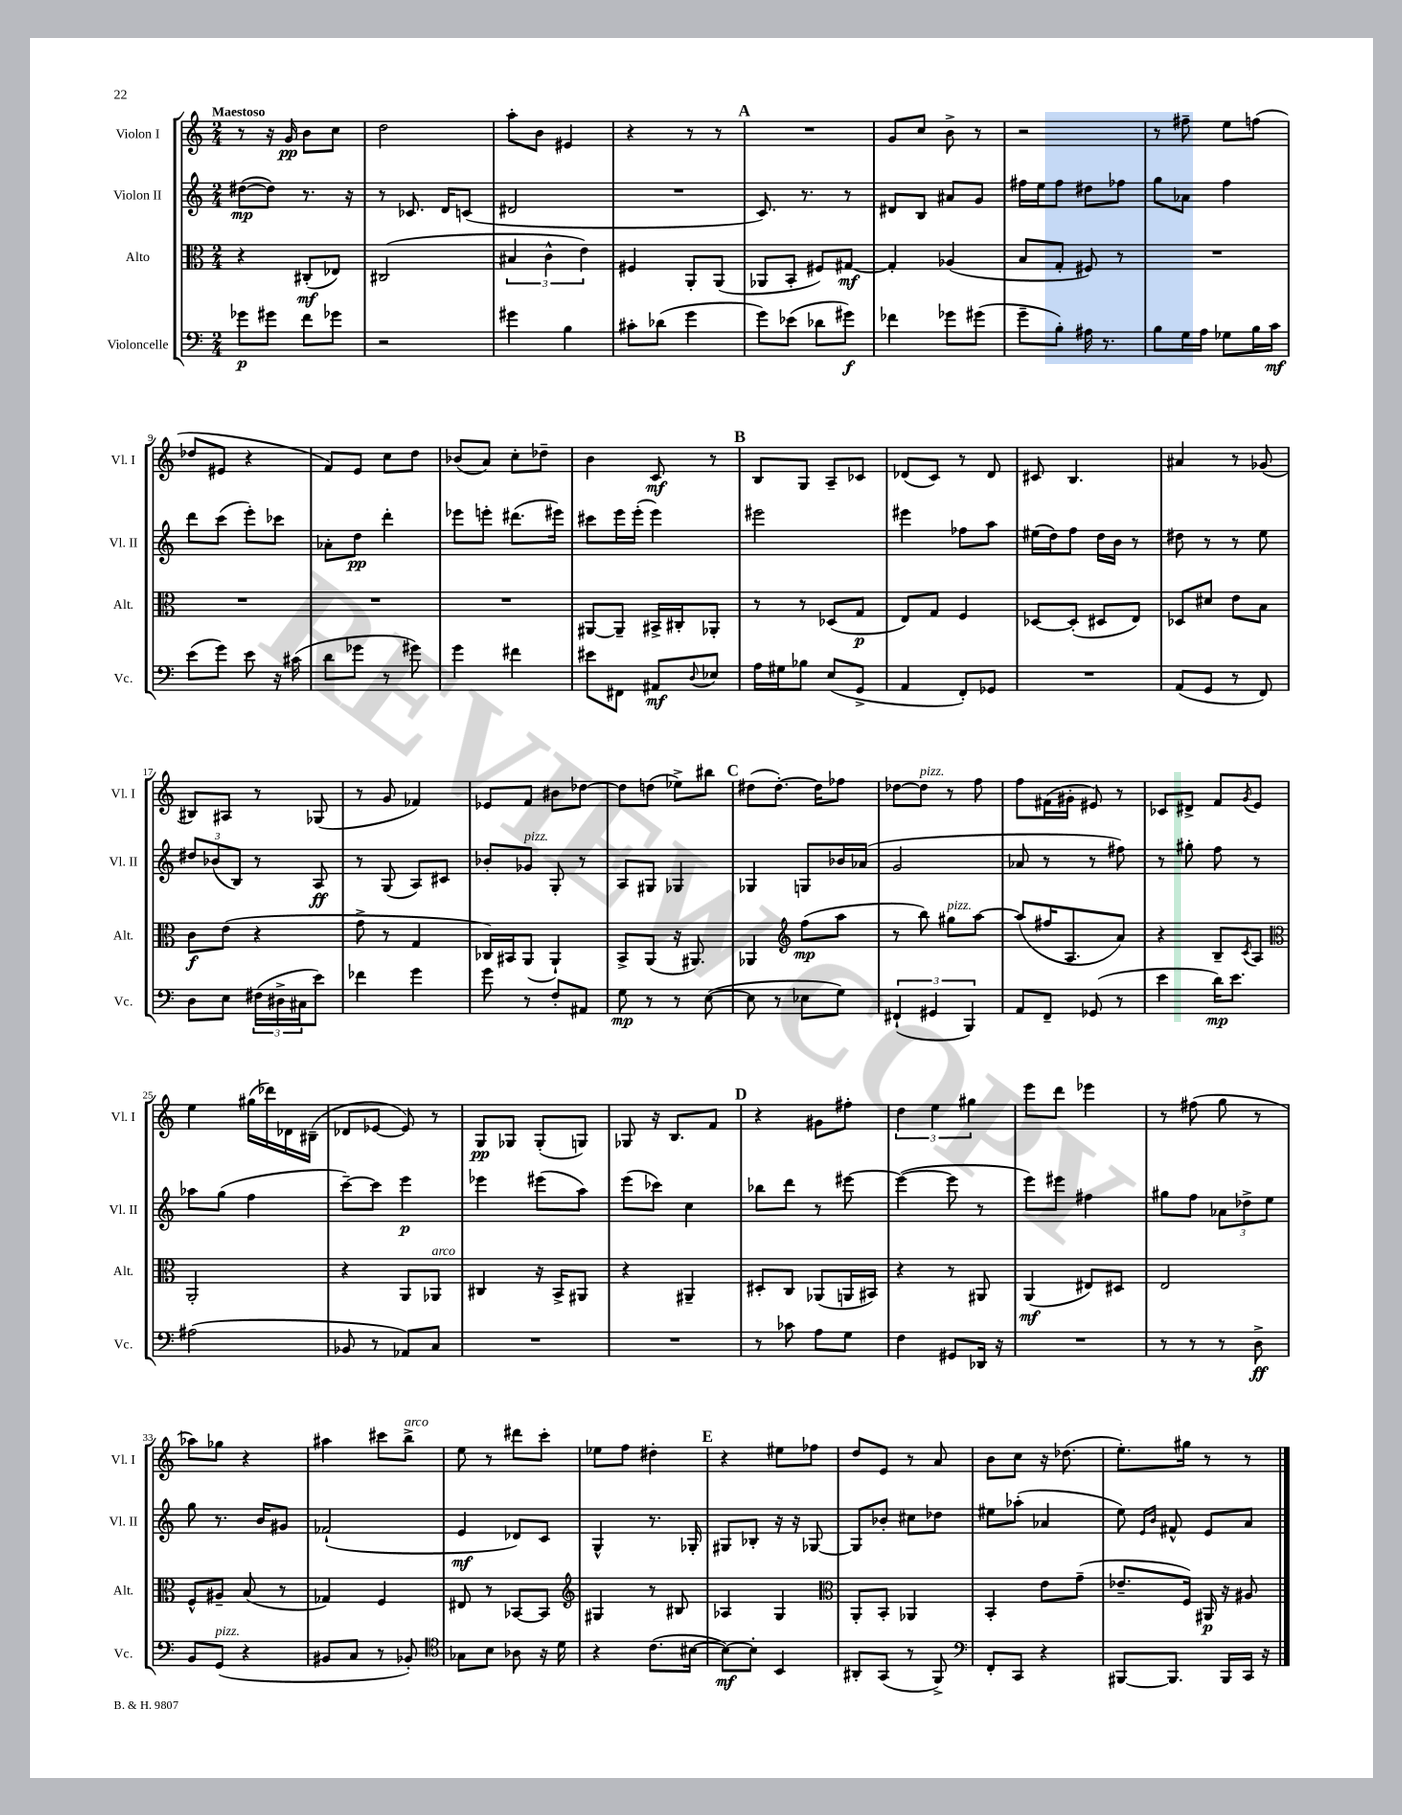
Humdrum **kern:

**kern	**dynam	**kern	**dynam	**kern	**dynam	**kern	**dynam
*part4	*part4	*part3	*part3	*part2	*part2	*part1	*part1
*staff4	*staff4	*staff3	*staff3	*staff2	*staff2	*staff1	*staff1
*I"Violoncelle	*	*I"Alto	*	*I"Violon II	*	*I"Violon I	*
*I'Vc.	*	*I'Alt.	*	*I'Vl. II	*	*I'Vl. I	*
*clefF4	*	*clefC3	*	*clefG2	*	*clefG2	*
*k[]	*	*k[]	*	*k[]	*	*k[]	*
*M2/4	*	*M2/4	*	*M2/4	*	*M2/4	*
=1	=1	=1	=1	=1	=1	=1	=1
!	!	!	!	!	!	!LO:TX:a:B:t=Maestoso	!
8g-X\L	p	4r	.	([8dd#X\L	mp	8r	.
8g#X\J	.	.	.	8dd#\J])	.	16r	.
.	.	.	.	.	.	16g/	pp
8f\L	.	(8C#X'/L	mf	8.r	.	8b\L	.
8g-X\J	.	8E-X/J)	.	.	.	8cc\J	.
.	.	.	.	16r	.	.	.
=2	=2	=2	=2	=2	=2	=2	=2
2r	.	(2C#X/	.	8r	.	2dd\	.
.	.	.	.	8.c-X/	.	.	.
.	.	.	.	16d/KL	.	.	.
.	.	.	.	(8cn/J	.	.	.
=3	=3	=3	=3	=3	=3	=3	=3
4g#X\	.	6B#X/	.	2d#X/	.	8aa'\L	.
.	.	.	.	.	.	8b\J	.
.	.	6c^^\	.	.	.	.	.
4B\	.	.	.	.	.	4e#X/	.
.	.	6e\)	.	.	.	.	.
=4	=4	=4	=4	=4	=4	=4	=4
8c#X'\L	.	4F#X/	.	2r	.	4r	.
(8d-X\J	.	.	.	.	.	.	.
4g\	.	8AA'/L	.	.	.	8r	.
.	.	(8AA/J	.	.	.	8r	.
!!LO:REH:place=s1:t=A
=5	=5	=5	=5	=5	=5	=5	=5
8g\L)	.	8AA-X/L	.	8.c/)	.	2r	.
(8e-X\J	.	8BB'/J	.	.	.	.	.
.	.	.	.	8.r	.	.	.
8d-X\L	.	8F#X/L)	.	.	.	.	.
8g#X\J)	f	[8G#X/J	mf	8r	.	.	.
=6	=6	=6	=6	=6	=6	=6	=6
4f-X\	.	4G#'/]	.	8d#X/L	.	8g/L	.
.	.	.	.	8B/J	.	8cc/J	.
8g-X\L	.	(4A-X/	.	8a#X/L	.	8b^\	.
(8g#X\J	.	.	.	8g/J	.	8r	.
=7	=7	=7	=7	=7	=7	=7	=7
8g~\L	.	8B/L	.	16ff#X\LL	.	2r	.
.	.	.	.	16ee\J	.	.	.
8B'\J)	.	8G'/J	.	8ff#\J	.	.	.
16A#X\	.	8F#X/)	.	8dd#X\L	.	.	.
8.r	.	.	.	.	.	.	.
.	.	8r	.	8ff-X\J	.	.	.
=8	=8	=8	=8	=8	=8	=8	=8
8B\L	.	2r	.	8gg\L	.	8r	.
16G\L	.	.	.	8a-X\J	.	8ff#X~\	.
16A\JJ	.	.	.	.	.	.	.
8G-X\L	.	.	.	4ff\	.	8ee\L	.
16B\L	.	.	.	.	.	(8ffn\J	.
16c\JJ	mf	.	.	.	.	.	.
!!LO:LB:g=z
=9	=9	=9	=9	=9	=9	=9	=9
(8e\L	.	2r	.	8ddd\L	.	8dd-X/L	.
8g\J)	.	.	.	(8ccc\J	.	8e#X/J	.
8e\	.	.	.	8eee'\L)	.	4r	.
16r	.	.	.	8ccc-X\J	.	.	.
(16c#X\	.	.	.	.	.	.	.
=10	=10	=10	=10	=10	=10	=10	=10
8d\L	.	2r	.	8a-X'\L	.	8f/L)	.
8g-X\J	.	.	.	8dd\J	pp	8e/J	.
8r	.	.	.	4ddd'\	.	8cc\L	.
8g#X\)	.	.	.	.	.	8dd\J	.
=11	=11	=11	=11	=11	=11	=11	=11
4g\	.	2r	.	8eee-X\L	.	(8b-X/L	.
.	.	.	.	8eeen'\J	.	8a/J)	.
4f#X\	.	.	.	(8.ddd#X\L	.	8cc'\L	.
.	.	.	.	.	.	8dd-X~\J	.
.	.	.	.	16eee#X\Jk)	.	.	.
=12	=12	=12	=12	=12	=12	=12	=12
8e#X\L	.	[8AA#X/L	.	8ccc#X\L	.	4b\	.
8FF#X\J	.	8AA#~/J]	.	16eee\L	.	.	.
.	.	.	.	(16eee'\JJ	.	.	.
8AA#X/L	mf	16BB#X^/LL	.	4eee\)	.	8c/	mf
.	.	16C#X'/J	.	.	.	.	.
8qqD/	.	.	.	.	.	.	.
8E-X/J	.	8AA-X'/J	.	.	.	8r	.
!!LO:REH:place=s1:t=B
=13	=13	=13	=13	=13	=13	=13	=13
16A\LL	.	8r	.	2eee#X\	.	8B/L	.
16G#X\J	.	.	.	.	.	.	.
8B-X\J	.	8r	.	.	.	8G/J	.
(8E/L	.	(8D-X/L	.	.	.	8A~/L	.
8GG^/J	.	8G/J	p	.	.	8c-X/J	.
=14	=14	=14	=14	=14	=14	=14	=14
4AA/	.	8E/L)	.	4eee#X\	.	(8d-X/L	.
.	.	8G/J	.	.	.	8c/J)	.
8FF'/L)	.	4F/	.	8ff-X\L	.	8r	.
8GG-X/J	.	.	.	8aa\J	.	8d-/	.
=15	=15	=15	=15	=15	=15	=15	=15
2r	.	[8D-X/L	.	(16ee#X\LL	.	8c#X/	.
.	.	.	.	16dd\J)	.	.	.
.	.	(8D-'/J]	.	8ff\J	.	4.B/	.
.	.	8D#X/L	.	16dd\LL	.	.	.
.	.	.	.	16b\JJ	.	.	.
.	.	8E/J)	.	8r	.	.	.
=16	=16	=16	=16	=16	=16	=16	=16
(8AA/L	.	8D-X/L	.	8dd#X\	.	4a#X/	.
8GG/J	.	8d#X/J	.	8r	.	.	.
8r	.	8e\L	.	8r	.	8r	.
8FF/)	.	8B\J	.	8ee\	.	(8g-X/	.
!!LO:LB:g=z
=17	=17	=17	=17	=17	=17	=17	=17
8D\L	.	8c\L	f	12dd#X/L	.	8B#X/L)	.
.	.	.	.	(12b-X/	.	.	.
8E\J	.	(8e\J	.	.	.	8A#X/J	.
.	.	.	.	12B/J)	.	.	.
(24F#X\LL	.	4r	.	8r	.	8r	.
24D#X^\	.	.	.	.	.	.	.
24C#X\J	.	.	.	.	.	.	.
8e\J)	.	.	.	8A/	ff	(8G-X/	.
=18	=18	=18	=18	=18	=18	=18	=18
4f-X\	.	8g^\	.	8r	.	8r	.
.	.	8r	.	(8G/	.	8g/	.
4g\	.	4G/	.	8A/L)	.	4f-X/)	.
.	.	.	.	8c#X/J	.	.	.
=19	=19	=19	=19	=19	=19	=19	=19
8g\	.	16C-X/LL)	.	8b-X'/L	.	8e-X/L	.
.	.	16BB#X/J	.	.	.	.	.
!	!	!	!	!LO:TX:a:i:t=pizz.	!	!	!
8r	.	(8AA/J	.	8g-X/J	.	8f/J	.
8F'/L	.	4AA`/)	.	8G'/	.	8b#X\L	.
8AA#X/J	.	.	.	8r	.	[8dd-X\J	.
=20	=20	=20	=20	=20	=20	=20	=20
8G\	mp	8BB^/L	.	8A/L	.	8dd-\L]	.
8r	.	(8AA/J	.	8G#X/J	.	(8ddn\J	.
8r	.	16r	.	4G-X/	.	8ee-X^\L)	.
.	.	8.AA#X/)	.	.	.	.	.
([8E\	.	.	.	.	.	8bb#X\J	.
!!LO:REH:place=s1:t=C
=21	=21	=21	=21	=21	=21	=21	=21
8E\]	.	4AA-X/	.	4G-X/	.	(8dd#X\L	.
8r	.	.	.	.	.	[8.dd#'\J)	.
*	*	*clefG2	*	*	*	*	*
8E-X\L	.	(8ff\L	mp	8Gn/L	.	.	.
.	.	.	.	.	.	16dd#\KL]	.
8G\J)	.	8aa\J	.	16b-X/L	.	8ff-X\J	.
.	.	.	.	(16a-X/JJ	.	.	.
=22	=22	=22	=22	=22	=22	=22	=22
(6FF#X`/	.	8r	.	2g/	.	[8dd-X\L	.
!	!	!	!	!	!	!LO:TX:a:i:t=pizz.	!
.	.	8bb\)	.	.	.	8dd-\J]	.
6GG#X/	.	.	.	.	.	.	.
!	!	!LO:TX:a:i:t=pizz.	!	!	!	!	!
.	.	8gg#X\L	.	.	.	8r	.
6BBB/)	.	.	.	.	.	.	.
.	.	[8aa\J	.	.	.	8ff\	.
=23	=23	=23	=23	=23	=23	=23	=23
8AA/L	.	(8aa/L]	.	8a-X/	.	8ff\L	.
8FF~/J	.	16ff#X/K	.	8r	.	(16f#X\L	.
.	.	8.A/	.	.	.	16g#X'\JJ	.
(8GG-X/	.	.	.	8r	.	8e#X/)	.
8r	.	8a/J)	.	8ff#X\)	.	8r	.
=24	=24	=24	=24	=24	=24	=24	=24
4e\	.	4r	.	8r	.	8c-X/L	.
.	.	.	.	8gg#X'\	.	8d#X^/J	.
16d\KL)	mp	8B~/L	.	8ff\	.	8f/L	.
8.e\J	.	.	.	.	.	.	.
.	.	8qc/	.	.	.	8qg/	.
.	.	8A/J	.	8r	.	8e/J	.
!!LO:LB:g=z
=25	=25	=25	=25	=25	=25	=25	=25
*	*	*clefC3	*	*	*	*	*
(2A#X\	.	2AA'/	.	8aa-X\L	.	4ee\	.
.	.	.	.	(8gg\J	.	.	.
.	.	.	.	4ff\	.	(16gg#X\LL	.
.	.	.	.	.	.	16ddd-X\)	.
.	.	.	.	.	.	16d-X\	.
.	.	.	.	.	.	(16B#X~\JJ	.
=26	=26	=26	=26	=26	=26	=26	=26
8BB-X/	.	4r	.	[8ccc~\L)	.	8d-X/L	.
8r	.	.	.	8ccc\J]	.	[8e-X/J	.
8AA-X/L)	.	8AA/L	.	4eee\	p	8e-/])	.
!	!	!LO:TX:a:i:t=arco	!	!	!	!	!
8C/J	.	8AA-X/J	.	.	.	8r	.
=27	=27	=27	=27	=27	=27	=27	=27
2r	.	4C#X/	.	4eee-X\	.	8G/L	pp
.	.	.	.	.	.	8G-X/J	.
.	.	16r	.	(8eee#X\L	.	(8G-'/L	.
.	.	16BB^/KL	.	.	.	.	.
.	.	8AA#X/J	.	8aa\J)	.	8Gn/J)	.
=28	=28	=28	=28	=28	=28	=28	=28
2r	.	4r	.	(8eee\L	.	8G-X/	.
.	.	.	.	8ccc-X\J)	.	16r	.
.	.	.	.	.	.	8.B/L	.
.	.	4AA#X~/	.	4cc\	.	.	.
.	.	.	.	.	.	8f/J	.
!!LO:REH:place=s1:t=D
=29	=29	=29	=29	=29	=29	=29	=29
8r	.	8D#X'/L	.	8bb-X\L	.	4r	.
8c-X\	.	8C/J	.	8ddd\J	.	.	.
8A\L	.	(8AA-X/L	.	8r	.	8g#X\L	.
8G\J	.	16AAn/L	.	[8eee#X\	.	8ff#X'\J	.
.	.	16BB#X/JJ)	.	.	.	.	.
=30	=30	=30	=30	=30	=30	=30	=30
4F\	.	4r	.	(4eee#\_	.	6dd\	.
.	.	.	.	.	.	6ee\	.
8GG#X/L	.	8r	.	8eee#\]	.	.	.
.	.	.	.	.	.	6gg#X\	.
16DD-X/Jk	.	8AA#X/	.	8r	.	.	.
16r	.	.	.	.	.	.	.
=31	=31	=31	=31	=31	=31	=31	=31
2r	.	(4AA/	mf	8eee\L)	.	8eee\L	.
.	.	.	.	8eee#X\J	.	8ddd\J	.
.	.	8E#X/L)	.	4ff#X\	.	4eee-X\	.
.	.	8D#X/J	.	.	.	.	.
=32	=32	=32	=32	=32	=32	=32	=32
8r	.	2E/	.	8gg#X\L	.	8r	.
8r	.	.	.	8ff\J	.	(8ff#X\	.
8r	.	.	.	12a-X\L	.	8gg\	.
.	.	.	.	12dd-X^\	.	.	.
8D^\	ff	.	.	.	.	8r	.
.	.	.	.	12ee\J	.	.	.
!!LO:LB:g=z
=33	=33	=33	=33	=33	=33	=33	=33
8BB/L	.	8F^^/L	.	8gg\	.	8aa-X\L)	.
!LO:TX:a:i:t=pizz.	!	!	!	!	!	!	!
(8GG/J	.	8A#X~/J	.	8.r	.	8gg-X\J	.
4r	.	(8B/	.	.	.	4r	.
.	.	.	.	16b/KL	.	.	.
.	.	8r	.	8g#X/J	.	.	.
=34	=34	=34	=34	=34	=34	=34	=34
8BB#X/L	.	4G-X/)	.	(2f-X`/	.	4aa#X\	.
8C/J	.	.	.	.	.	.	.
8r	.	4F/	.	.	.	8ccc#X\L	.
!	!	!	!	!	!	!LO:TX:a:i:t=arco	!
8BB-X'/)	.	.	.	.	.	8bb^\J	.
=35	=35	=35	=35	=35	=35	=35	=35
*clefC4	*	*	*	*	*	*	*
8G-X\L	.	8E#X/	.	4e/	mf	8ee\	.
8B\J	.	8r	.	.	.	8r	.
8A-X\	.	[8BB-X/L	.	8d-X/L)	.	8ddd#X\L	.
16r	.	8BB-/J]	.	8c/J	.	8ccc'\J	.
16d\	.	.	.	.	.	.	.
=36	=36	=36	=36	=36	=36	=36	=36
*	*	*clefG2	*	*	*	*	*
4r	.	4G#X/	.	4G^^/	.	8ee-X\L	.
.	.	.	.	.	.	8ff\J	.
(8.c\L	.	8r	.	8.r	.	4dd#X'\	.
.	.	8B#X/	.	.	.	.	.
[16B#X\Jk	.	.	.	16G-X'/	.	.	.
!!LO:REH:place=s1:t=E
=37	=37	=37	=37	=37	=37	=37	=37
8B#\L_)	mf	4A-X/	.	8G#X/L	.	4r	.
8B#'\J]	.	.	.	8B-X'/J	.	.	.
4BB/	.	4G/	.	16r	.	8ee#X\L	.
.	.	.	.	16r	.	.	.
.	.	.	.	[8G-X/	.	8ff-X\J	.
=38	=38	=38	=38	=38	=38	=38	=38
*	*	*clefC3	*	*	*	*	*
8AA#X'/L	.	8AA'/L	.	8G-/L]	.	8dd/L	.
(8GG/J	.	8BB'/J	.	8b-X'/J	.	8e/J	.
8r	.	4AA-X/	.	8cc#X\L	.	8r	.
8FF^/)	.	.	.	8dd-X\J	.	8a/	.
=39	=39	=39	=39	=39	=39	=39	=39
*clefF4	*	*	*	*	*	*	*
8FF'/L	.	4BB'/	.	8ee#X\L	.	8b\L	.
8CC/J	.	.	.	(8aa-X'\J	.	8cc\J	.
4r	.	8e\L	.	4a-X/	.	16r	.
.	.	.	.	.	.	(8.dd-X\	.
.	.	(8g~\J	.	.	.	.	.
=40	=40	=40	=40	=40	=40	=40	=40
[8BBB#X/L	.	8.e-X~/L	.	8ee\)	.	8.ee'\L)	.
.	.	.	.	16qqe/LL	.	.	.
.	.	.	.	16qqb/JJ	.	.	.
8.BBB#/J]	.	.	.	8f#X^^/	.	.	.
.	.	16F/Jk)	.	.	.	16gg#X\Jk	.
.	.	16AA#X/	p	8e/L	.	8r	.
16BBB#/LL	.	16r	.	.	.	.	.
16CC/JJ	.	8A#X/	.	8a/J	.	8r	.
16r	.	.	.	.	.	.	.
==	==	==	==	==	==	==	==
*-	*-	*-	*-	*-	*-	*-	*-
